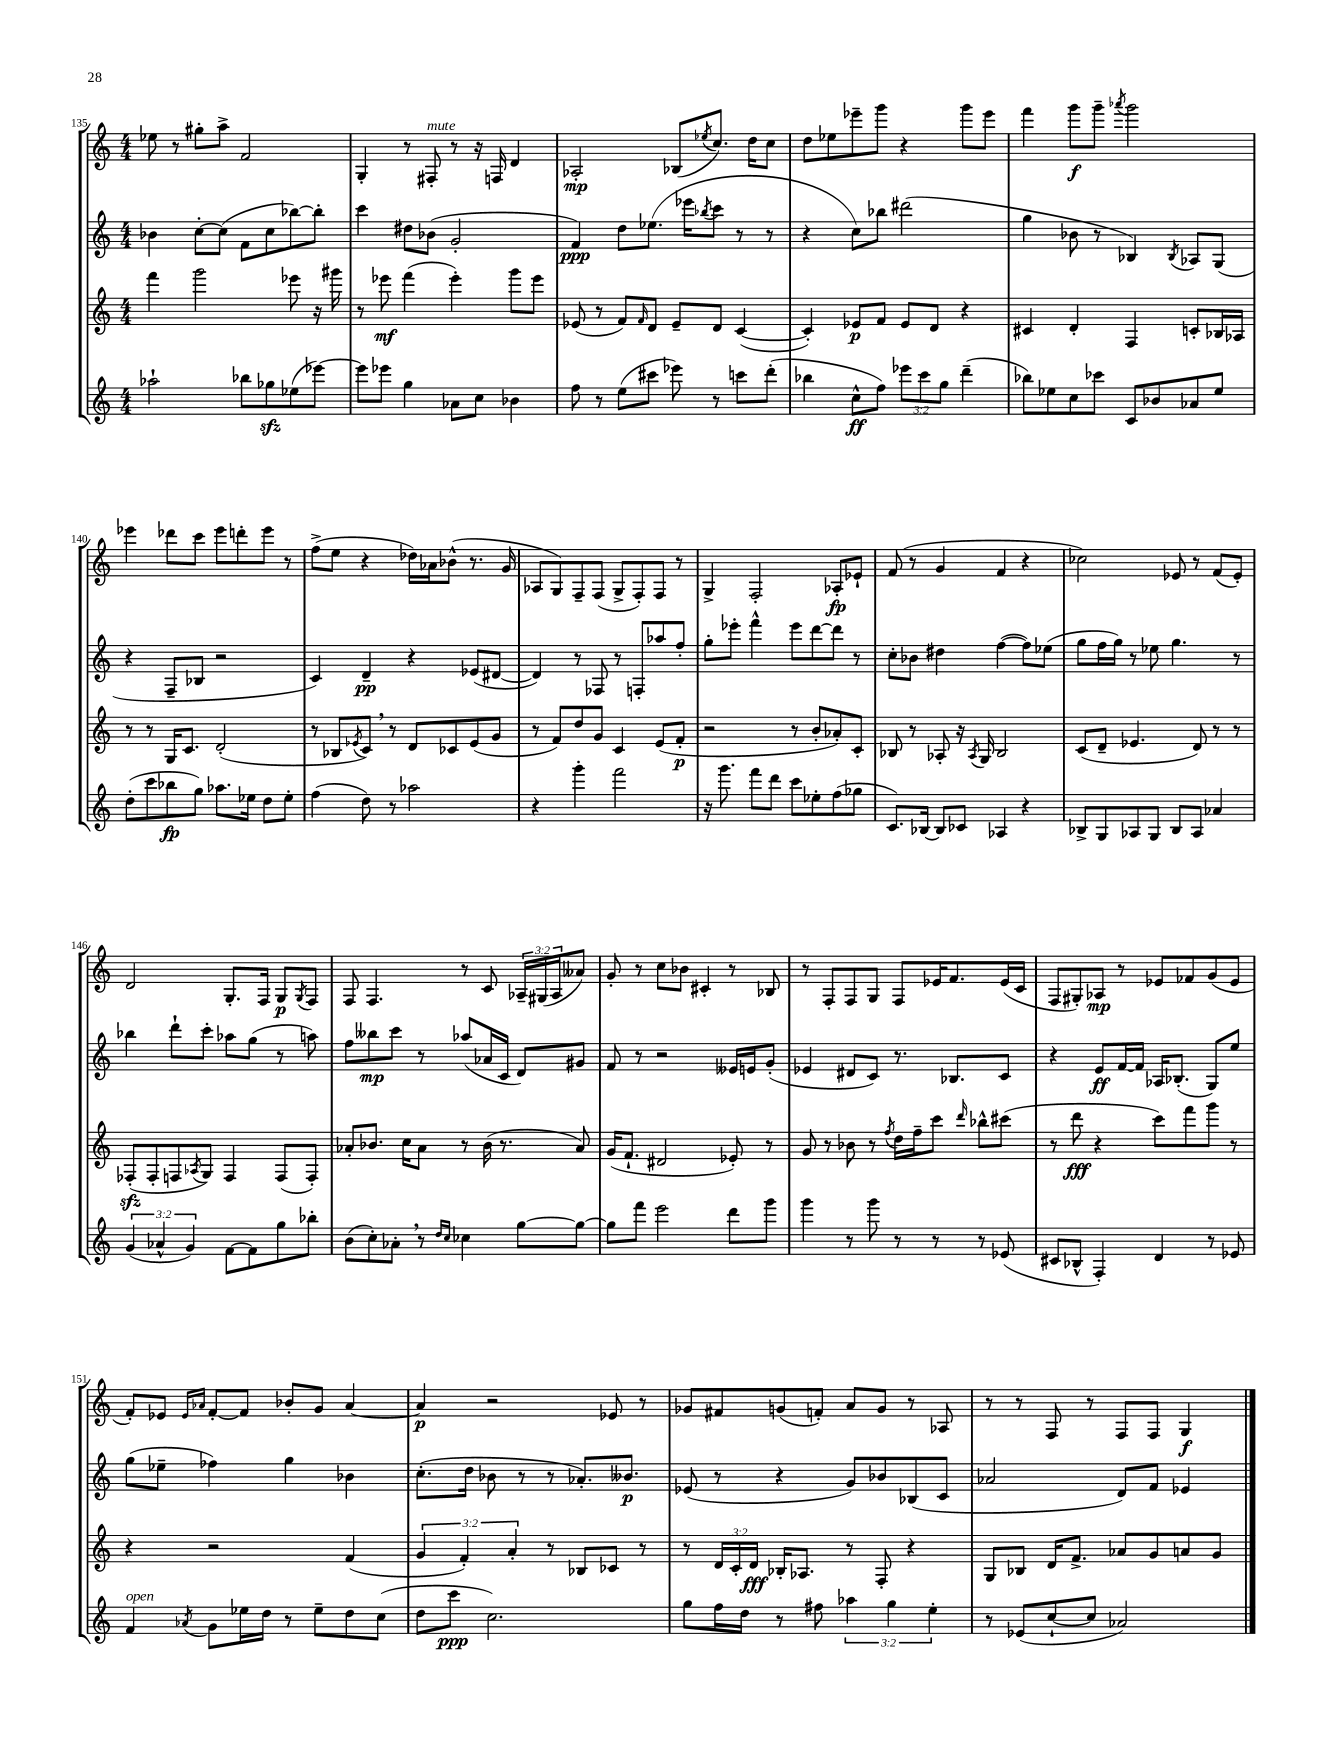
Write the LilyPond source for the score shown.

<<
\new StaffGroup <<
\new Staff = "s0" {
    \clef treble \key c \major \numericTimeSignature \time 4/4 \override Staff.TupletNumber.text = #tuplet-number::calc-fraction-text
    ees''8 r8 gis''8-. a''8-> f'2 |
    g4-. r8 fis8-.^\markup { \italic "mute" } r8 r16 f16 d'4 |
    aes2-.\mp bes8( \acciaccatura { ees''8 } c''8.) d''16 c''8 |
    d''8 ees''8 ees'''8-- g'''8 r4 g'''8 ees'''8 |
    f'''4 g'''8\f g'''8-- \acciaccatura { aes'''8 } g'''2 |
    ees'''4 des'''8 c'''8 ees'''8 d'''8-. ees'''8 r8 |
    f''8->( e''8 r4 des''16) aes'16 bes'8-^( r8. g'16 |
    aes8 g8) f8-- f8( g8-> f8-.) f8 r8 |
    g4-> f2-. aes8-.\fp ees'8-! |
    f'8( r8 g'4 f'4 r4 |
    ces''2) ees'8 r8 f'8( ees'8-.) |
    d'2 g8.-. f16 g8\p \acciaccatura { g8 } f8 |
    f8 f4. r8 c'8 \tuplet 3/2 { aes16-- gis16( aes16 } aeses'8) |
    g'8-. r8 c''8 bes'8 cis'4-. r8 bes8 |
    r8 f8-. f8 g8 f8 ees'16 f'8. ees'16( c'16 |
    f8 gis8-.) aes8\mp r8 ees'8 fes'8 g'8( ees'8 |
    f'8-.) ees'8 \grace { ees'16 aes'16 } f'8~-. f'8 bes'8-. g'8 aes'4~ |
    aes'4\p r2 ees'8 r8 |
    ges'8 fis'8 g'8( f'8-.) a'8 g'8 r8 aes8 |
    r8 r8 f8 r8 f8 f8 g4\f \bar "|." |
}
\new Staff = "s1" {
    \clef treble \key c \major \numericTimeSignature \time 4/4
    bes'4 c''8~-. c''8( f'8 c''8 bes''8~) bes''8-. |
    c'''4 dis''8 bes'8( g'2-. |
    f'4\ppp) d''8 ees''8.( ees'''16 \acciaccatura { bes''8 } c'''8 r8 r8 |
    r4 c''8) bes''8 dis'''2( |
    g''4 bes'8 r8 bes4) \acciaccatura { bes8 } aes8 g8( |
    r4 f8-- bes8 r2 |
    c'4) d'4--\pp r4 ees'8( dis'8~ |
    dis'4) r8 fes8 r8 f8-. aes''8 f''8-. |
    g''8-. ees'''8-. f'''4-^ ees'''8 d'''8~ d'''8 r8 |
    c''8-. bes'8 dis''4 f''4~( f''8) ees''8( |
    g''8 f''16 g''16) r8 ees''8 g''4. r8 |
    bes''4 d'''8-! c'''8-. aes''8 g''8( r8 a''8) |
    f''8 beses''8\mp c'''8 r8 aes''8( aes'16 c'16 d'8) gis'8 |
    f'8 r8 r2 eeses'16 e'16 g'8-.( |
    ees'4 dis'8 c'8) r8. bes8. c'8 |
    r4 e'8\ff f'16~ f'16 aes16 bes8.-.( g8) e''8 |
    g''8( ees''8-- fes''4) g''4 bes'4 |
    c''8.-.( d''16 bes'8 r8 r8 aes'8.-.) beses'8.\p |
    ees'8( r8 r4 g'8) bes'8 bes8( c'8 |
    aes'2 d'8) f'8 ees'4 \bar "|." |
}
\new Staff = "s2" {
    \clef treble \key c \major \numericTimeSignature \time 4/4 \override Staff.TupletNumber.text = #tuplet-number::calc-fraction-text
    f'''4 g'''2 ees'''8 r16 gis'''16 |
    r8 ees'''8\mf f'''4( ees'''4-.) g'''8 ees'''8 |
    ees'8( r8 f'8) \grace { f'16 } d'8 ees'8-- d'8 c'4~( |
    c'4-.) ees'8\p f'8 ees'8 d'8 r4 |
    cis'4 d'4-. f4 c'8-. bes16 aes16 |
    r8 r8 g16 c'8. d'2-.( |
    r8 bes8 \acciaccatura { ees'8 } c'8) \breathe r8 d'8 ces'8 ees'8( g'8 |
    r8 f'8) d''8 g'8 c'4 e'8( f'8-.\p |
    r2 r8 b'8-. aes'8-.) c'8-. |
    bes8 r8 aes8-. r16 \acciaccatura { aes8 } g16 bes2 |
    c'8( d'8-- ees'4. d'8) r8 r8 |
    fes8-.\sfz( fes8-. f8 \acciaccatura { aes8 } g8) f4 f8( f8-.) |
    aes'8-. bes'8. c''16 aes'8 r8 bes'16( r8. aes'8) |
    g'16( f'8.-! dis'2 ees'8-.) r8 |
    g'8 r8 bes'8 r8 \acciaccatura { f''8 } d''16 f''16-- c'''8 \grace { d'''16 } bes''8-^ cis'''8( |
    r8 d'''8\fff r4 c'''8) f'''8 g'''8 r8 |
    r4 r2 f'4( |
    \tuplet 3/2 { g'4 f'4-.) a'4-. } r8 bes8 ces'8 r8 |
    r8 \tuplet 3/2 { d'16 c'16-. d'16\fff } bes16-. aes8. r8 f8-. r4 |
    g8 bes8 d'16 f'8.-> aes'8 g'8 a'8 g'8 \bar "|." |
}
\new Staff = "s3" {
    \clef treble \key c \major \numericTimeSignature \time 4/4 \override Staff.TupletNumber.text = #tuplet-number::calc-fraction-text
    aes''2-! bes''8 ges''8\sfz ees''8( ees'''8~) |
    ees'''8 ees'''8 g''4 aes'8 c''8 bes'4 |
    f''8 r8 e''8( cis'''8 ees'''8) r8 c'''8 d'''8-.( |
    bes''4 c''8-^\ff f''8) \tuplet 3/2 { ees'''8 c'''8 g''8 } d'''4--( |
    bes''8) ees''8 c''8 ces'''8 c'8 bes'8 aes'8 ees''8 |
    d''8-.( c'''8 bes''8\fp g''8) aes''8. ees''16 d''8 ees''8-. |
    f''4( d''8) r8 aes''2 |
    r4 g'''4-. f'''2 |
    r16 g'''8. f'''8 d'''8 c'''8 ees''8-. f''8( ges''8 |
    c'8.) bes16~ bes8 ces'8 aes4 r4 |
    bes8-> g8 aes8 g8 bes8 aes8 aes'4 |
    \tuplet 3/2 { g'4( aes'4-^ g'4) } f'8~ f'8 g''8 bes''8-. |
    b'8( c''8-.) aes'8-. \breathe r8 \grace { d''16 c''16 } ces''4 g''8~ g''8~ |
    g''8 f'''8 e'''2 d'''8 g'''8 |
    g'''4 r8 g'''8 r8 r8 r8 ees'8( |
    cis'8 bes8-^ f4-.) d'4 r8 ees'8 |
    f'4^\markup { \italic "open" } \acciaccatura { aes'8 } g'8 ees''16 d''16 r8 ees''8-- d''8 c''8( |
    d''8 c'''8\ppp c''2.) |
    g''8 f''16 d''16 r8 fis''8 \tuplet 3/2 { aes''4 g''4 e''4-. } |
    r8 ees'8( c''8~-! c''8 aes'2) \bar "|." |
}
>>
>>
\layout { \context { \Score currentBarNumber = #135 } }
